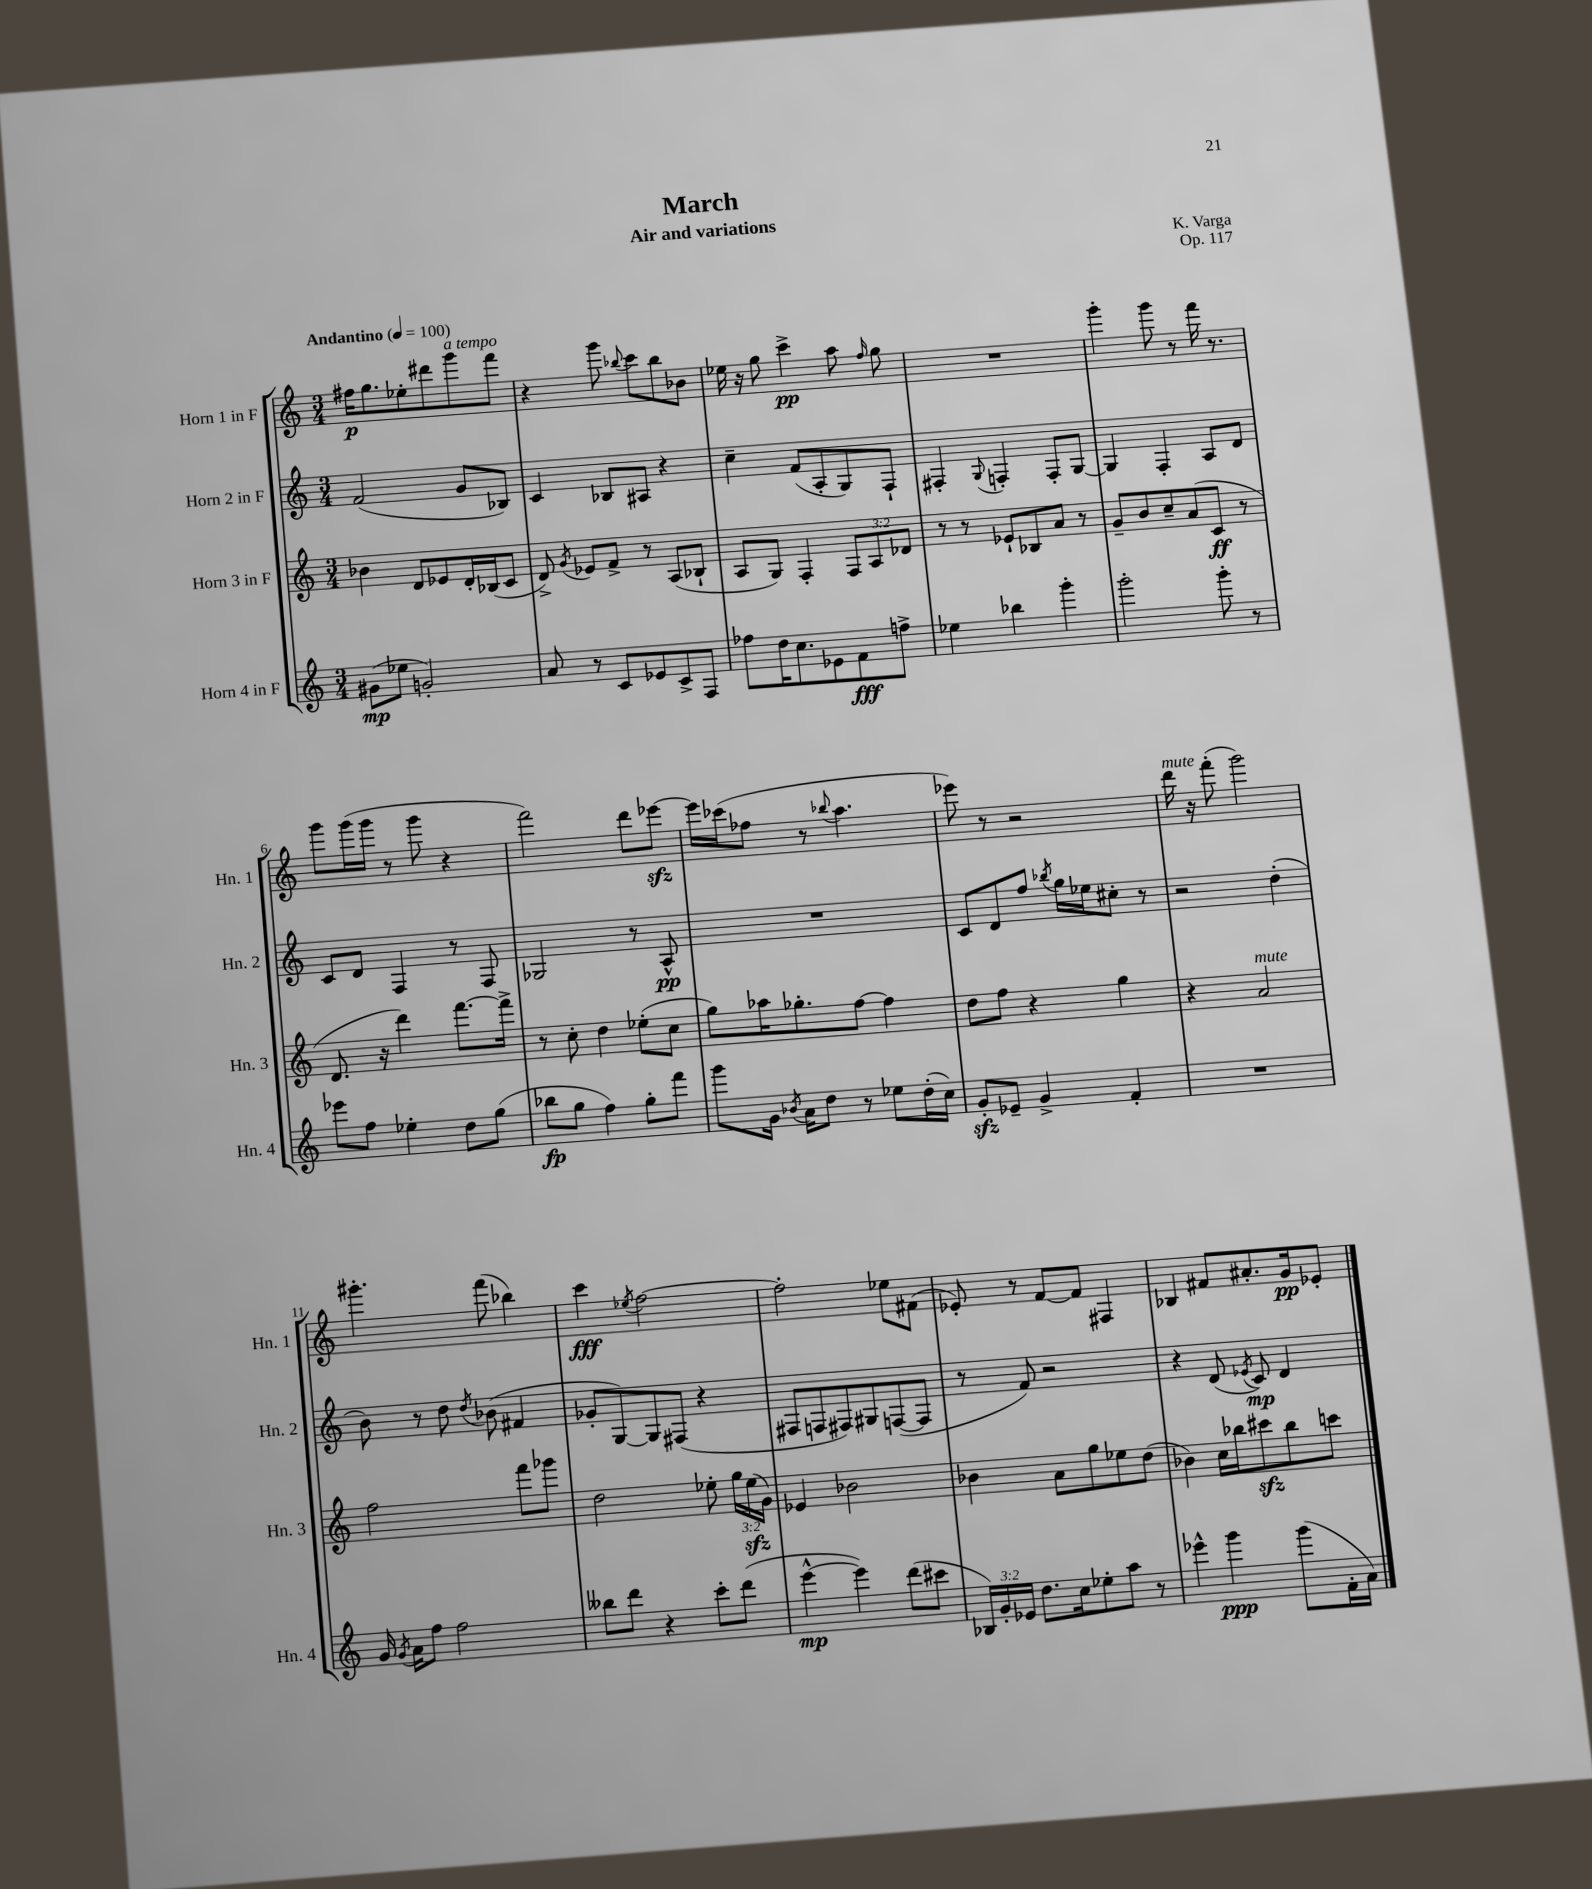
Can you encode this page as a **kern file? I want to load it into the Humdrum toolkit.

**kern	**kern	**kern	**kern
*staff4	*staff3	*staff2	*staff1
*clefG2	*clefG2	*clefG2	*clefG2
*k[]	*k[]	*k[]	*k[]
*M3/4	*M3/4	*M3/4	*M3/4
*MM100	*MM100	*MM100	*MM100
(8g#	4b-	(2f	16ff#
.	.	.	8.gg
8ee-	.	.	.
2g')	8d	.	8ee-'
.	8e-	.	8ddd#
.	16d'	8g	8ggg
.	(16B-	.	.
.	8c	8B-)	8fff
=	=	=	=
8a	8d^)	4c	4r
.	8qg	.	.
8r	8e-	.	.
8c	8f^	8B-	8ggg
.	.	.	8qqbb-
8e-	8r	8A#	8ccc
8c^	(8A	4r	8bb-
8F	8B-`	.	8b-
=	=	=	=
8ff-	8A	4cc~	16ee-
.	.	.	16r
16dd	8G)	.	8gg
8.cc	.	.	.
.	4F'	(8f	4ccc^
8e-	.	8A'	.
8f	12F	8G)	8aa
.	12A	.	.
.	.	.	16qqff
8ff^	.	8F`	8gg
.	12d-	.	.
=	=	=	=
4ee-	8r	4F#'	2.r
.	8r	.	.
.	.	8qqG	.
4bb-	8e-`	4F'	.
.	8B-	.	.
4ggg'	8a	8F'	.
.	8r	[8G	.
=	=	=	=
2ggg'	8g~	4G]	4ggg'
.	8b	.	.
.	8cc~	4F'	8ggg
.	(8a	.	8r
8ggg'	8c	8A	16fff
.	.	.	8.r
8r	8r	8d	.
=	=	=	=
8eee-	8.d	8c	8ggg
8ff	.	8d	(16ggg
.	16r	.	16ggg
4ee-'	4ddd)	4F	8r
.	.	.	8ggg
8dd	[8.fff	8r	4r
(8gg	.	8F	.
.	16fff^]	.	.
=	=	=	=
8bb-	8r	2G-	2fff)
8gg	8cc'	.	.
4ff)	4dd	.	.
8gg'	(8ee-'	8r	8ddd
8fff	8cc	8A^^	[8eee-
=	=	=	=
8ggg	8gg)	2.r	16eee-]
.	.	.	(16ccc-
16g	16aa-	.	8ff-
8qb-	.	.	.
16a	8.gg-'	.	.
8dd	.	.	8r
.	.	.	8qqbb-
8r	[8ff	.	4.aa
8ee-	4ff]	.	.
(16dd'	.	.	.
16cc)	.	.	.
=	=	=	=
8g'	8dd	8c	8eee-)
8e-~	8ff	8d	8r
4g^	4r	8ff	2r
.	.	8qbb-	.
.	.	16gg	.
.	.	16ee-	.
4f'	4gg	8cc#'	.
.	.	8r	.
=	=	=	=
2.r	4r	2r	16ddd
.	.	.	16r
.	.	.	(8fff'
.	2a	.	2ggg)
.	.	(4dd'	.
=	=	=	=
16g	2ff	8b)	4.ggg#'
8qg	.	.	.
16a	.	.	.
8ff	.	8r	.
2ff	.	8dd	.
.	.	8qdd	.
.	.	(8b-	(8fff
.	8fff	4f#	4bb-)
.	8ggg-	.	.
=	=	=	=
8bb--	2dd	8g-'	4ccc
8ddd	.	[8G)	.
.	.	.	8qee-
4r	.	8G]	[2ff
.	.	(8F#	.
8ccc'	8ee-'	4r	.
(8ddd	24gg	.	.
.	(24ee-	.	.
.	24g)	.	.
=	=	=	=
[4eee^^	4e-	8F#	2ff']
.	.	8F	.
4eee])	2b-	8F#)	.
.	.	8G#	.
(8ddd	.	([8F	8ee-
8ccc#	.	8F]	(8f#
=	=	=	=
24B-)	4b-	8r	8e-')
24g'	.	.	.
24e-	.	.	.
8.dd	.	8f)	8r
.	8a	2r	[8f
16cc	.	.	.
8ee-'	8gg	.	8f]
8aa	8ee-	.	4F#
8r	(8dd	.	.
=	=	=	=
4eee-^^	4b-)	4r	4B-
4ggg	16cc	(8d	8f#
.	16bb-	.	.
.	.	8qe-	.
.	8ccc#	8c)	8.a#'
(8ggg	8bb-	4d	.
.	.	.	16g
16f'	8ccc	.	8e-'
16a)	.	.	.
==	==	==	==
*-	*-	*-	*-
